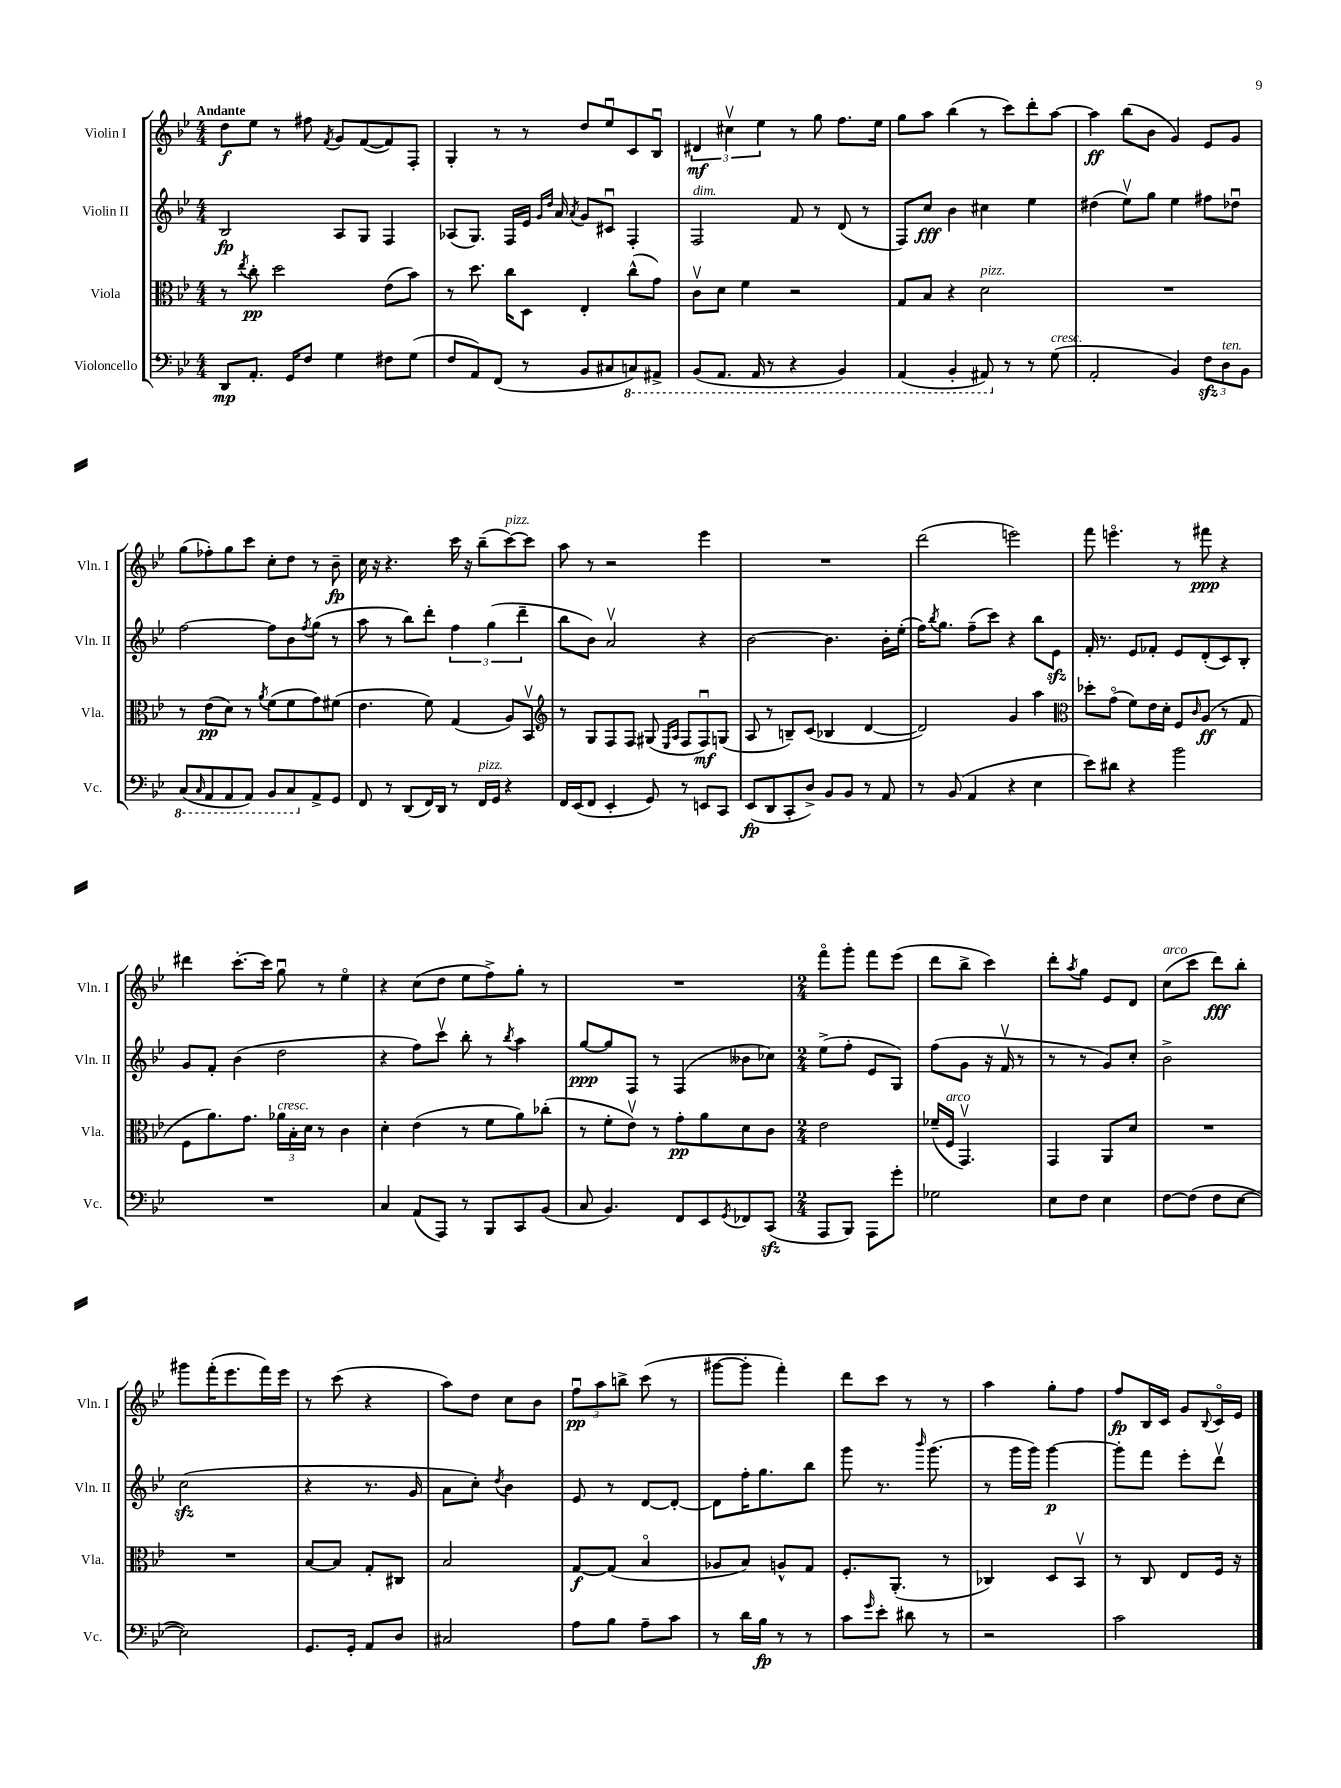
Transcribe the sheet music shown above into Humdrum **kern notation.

**kern	**kern	**kern	**kern
*staff4	*staff3	*staff2	*staff1
*clefF4	*clefC3	*clefG2	*clefG2
*k[b-e-]	*k[b-e-]	*k[b-e-]	*k[b-e-]
*M4/4	*M4/4	*M4/4	*M4/4
8DD/L	8r	2B-/	8dd\L
.	8qee-/	.	.
8.AA'/J	8cc'\	.	8ee-\J
.	2dd\	.	8r
16GG/LK	.	.	.
8F/J	.	.	8ff#\
.	.	.	8qf/
4G\	.	8A/L	8g/L
.	.	8G/J	([8f/
8F#\L	(8e-\L	4F/	8f/])
(8G\J	8b-\J)	.	8F'/J
=	=	=	=
8F/L	8r	(8A-/L	4G'/
8AA/)	8.dd\	8.G/J)	.
(8FF/J	.	.	8r
.	16cc\LK	16F/LL	.
8r	8D\J	16e-/JJ	8r
.	.	16qqg/LL	.
.	.	16qqdd/JJ	.
.	.	16a/	.
.	.	8qa/	.
8BB-/L	4E-'/	8g/L	8dd/L
8C#/	.	8c#u/J	8ee-u/
8CC/)	(8cc^^\L	4F'/	8c/
8AAA#^/J	8g\J)	.	8B-u/J
=	=	=	=
(8BBB-/L	8cv\L	2F/	6d#/
8.AAA/J	8d\J	.	.
.	.	.	6cc#v\
.	4f\	.	.
16AAA/	.	.	.
.	.	.	6ee-\
8r	.	.	.
4r	2r	8f/	8r
.	.	8r	8gg\
4BBB-/)	.	(8d/	8.ff\L
.	.	8r	.
.	.	.	16ee-\Jk
=	=	=	=
(4AAA/	8G/L	8F/L)	8gg\L
.	8B-/J	8cc/J	8aa\J
4BBB-'/	4r	4b-\	(4bb-\
8AAA#/)	2d\	4cc#\	8r
8r	.	.	8ccc\L)
8r	.	4ee-\	8ddd'\
(8G\	.	.	[8aa\J
=	=	=	=
2AA'/	1r	(4dd#\	4aa\]
.	.	8ee-v\L)	(8bb-\L
.	.	8gg\J	8b-\J
4BB-/)	.	4ee-\	4g/)
12F\L	.	8ff#\L	8e-/L
12D\	.	.	.
.	.	8dd-u\J	8g/J
12BB-\J	.	.	.
=	=	=	=
(8CC/L	8r	[2ff\	(8gg\L
16qqCC/	.	.	.
8AAA/	(8e-\L	.	8ff-'\)
8AAA/	8d\J)	.	8gg\
8AAA/J)	8r	.	8ccc\J
.	8qa/	.	.
8BBB-/L	(8f\L	8ff\]L	8cc'\L
8CC/	8f\	8b-\	8dd\J
.	.	8qff/	.
8AA^/	8g\)	(8gg\J	8r
8GG/J	(8f#\J	8r	8b-~\
=	=	=	=
8FF/	4.e-\	8aa\	16cc\
.	.	.	16r
8r	.	8r	4.r
(8DD/L	.	8bb-\L)	.
16FF/L)	8f\)	8ddd'\J	.
16DD/JJ	.	.	.
8r	(4G/	6ff\	16ccc\
.	.	.	16r
16FF/LL	.	.	(8bb-~\L
.	.	(6gg\	.
16GG/JJ	.	.	.
4r	8A/L)	.	[8ccc\)
.	.	6ddd~\	.
.	8BB-v/J	.	8ccc\]J
=	=	=	=
*	*clefG2	*	*
16FF/LL	8r	8bb-\L	8aa\
(16EE-/J	.	.	.
8FF/J	8G/L	8b-\J)	8r
4EE-'/	8F/	2av/	2r
.	8F/J	.	.
8GG/)	(8G#/	.	.
.	16qqE-/LL	.	.
.	16qqA/JJ	.	.
8r	8F/L	.	.
8EE/L	8Fu/)	4r	4eee-\
8CC/J	(8G/J	.	.
=	=	=	=
(8EE-/L	8A/	[2b-\	1r
8DD/	8r	.	.
8CC'/	8B~/L)	.	.
8D^/J)	(8c/J	.	.
8BB-/L	4B-/	4.b-\]	.
8BB-/J	.	.	.
8r	[4d/	.	.
8AA/	.	16b-'\LL	.
.	.	(16ee-'\JJ	.
=	=	=	=
8r	2d/])	16ff\LK)	(2ddd\
.	.	8qbb-/	.
.	.	8.gg\J	.
(8BB-/	.	.	.
4AA/	.	(8ff~\L	.
.	.	8ccc\J)	.
4r	4g/	4r	2eee\)
4E-\	4aa\	8bb-\L	.
.	.	8e-\J	.
=	=	=	=
*	*clefC3	*	*
8e-\L)	8dd-'\L	16f'/	8fff\
.	.	8.r	.
8d#\J	(8go\J	.	4.eeeo\
4r	8f\L)	8e-/L	.
.	16e-\L	8f-'/J	.
.	16d'\JJ	.	.
2b-\	8F/L	8e-/L	8r
.	16qqc/	.	.
.	(8A/J	(8d'/	8fff#\
.	8r	8c/)	4r
.	8G/	8B-'/J	.
=	=	=	=
1r	8F\L	8g/L	4ddd#\
.	8.a\)	8f'/J	.
.	.	(4b-\	[8.ccc'\L
.	8.g\J	.	.
.	.	.	16ccc\]Jk
.	24a-\LL	2dd\	8ggu\
.	24B-'\	.	.
.	24d\JJ	.	.
.	8r	.	8r
.	4c\	.	4ee-o\
=	=	=	=
4C/	4d'\	4r	4r
(8AA/L	(4e-\	8ff\L)	(8cc\L
8AAA/J)	.	8cccv\J	8dd\J
8r	8r	8bb-'\	8ee-\L
8BBB-/L	8f\L	8r	8ff^\)
.	.	8qbb-/	.
8CC/	8a\)	4aa\	8gg'\J
(8BB-/J	(8cc-'\J	.	8r
=	=	=	=
8C/	8r	[8gg/L	1r
4.BB-/)	8f'\L	8gg/]	.
.	8e-v\J)	8F/J	.
.	8r	8r	.
8FF/L	8g'\L	(4F/	.
8EE-/	8a\	.	.
8qGG/	.	.	.
8FF-/	8d\	8b--\L	.
(8CC/J	8c\J	8cc-\J)	.
=	=	=	=
*M2/4	*M2/4	*M2/4	*M2/4
8AAA/L	2e-\	(8ee-^\L	8fffo\L
8BBB-/J)	.	8ff'\J	8ggg'\J
8AAA\L	.	8e-/L	8fff\L
8g'\J	.	8G/J)	(8eee-\J
=	=	=	=
2G-\	(16f-~/LL	(8ff\L	8ddd\L
.	16F/JJ	.	.
.	4.GGv/)	8g\J	8bb-^\J
.	.	16r	4ccc\)
.	.	16fv/	.
.	.	8r	.
=	=	=	=
8E-\L	4GG/	8r	8ddd'\L
.	.	.	8qaa/
8F\J	.	8r	8gg\J
4E-\	8AA/L	8g/L)	8e-/L
.	8d/J	8cc'/J	8d/J
=	=	=	=
[8F\L	2r	2b-^\	(8cc\L
(8F\]J	.	.	8ccc\J
8F\L	.	.	8ddd\L)
[8E-\J	.	.	8bb-'\J
=	=	=	=
2E-\])	2r	(2cc\	8ggg#\L
.	.	.	(16fff'\K
.	.	.	8.eee-\
.	.	.	16fff\L)
.	.	.	16eee-\JJ
=	=	=	=
8.GG/L	[8B-/L	4r	8r
.	8B-/]J	.	(8ccc\
16GG'/Jk	.	.	.
8AA/L	8G'/L	8.r	4r
8D/J	8C#/J	.	.
.	.	16g/	.
=	=	=	=
2C#/	2B-/	8a\L	8aa\L)
.	.	8cc'\J)	8dd\J
.	.	8qdd/	.
.	.	4b-\	8cc\L
.	.	.	8b-\J
=	=	=	=
8A\L	[8G/L	8e-/	12ffu\L
.	.	.	12aa\
8B-\J	(8G/]J	8r	.
.	.	.	12bb^\J
8A~\L	4B-o/	[8d/L	(8ccc\
8c\J	.	8d'/_J	8r
=	=	=	=
8r	8A-/L	8d\]L	[8ggg#\L
16d\LL	8B-/J)	16ff'\K	8ggg#'\]J
16B-\JJ	.	8.gg\	.
8r	8A^^/L	.	4fff'\)
8r	8G/J	8bb-\J	.
=	=	=	=
8c\L	8.F'/L	8ggg\	8ddd\L
16qqg/	.	.	.
8e-'\J	.	8.r	8ccc\J
.	(8.AA'/J	.	.
8d#\	.	.	8r
.	.	16qqbbb-/	.
.	.	(8.ggg\	.
8r	8r	.	8r
=	=	=	=
2r	4C-/)	8r	4aa\
.	.	16ggg\LL	.
.	.	16ggg\JJ)	.
.	8D/L	[4ggg\	8gg'\L
.	8BB-v/J	.	8ff\J
=	=	=	=
2c\	8r	8ggg'\]L	8ff/L
.	8C/	8fff\J	16B-/L
.	.	.	16c/JJ
.	8E-/L	8eee-'\L	8g/L
.	.	.	8qqB-/
.	16F/Jk	8dddv\J	16co/L
.	16r	.	16e-/JJ
==	==	==	==
*-	*-	*-	*-
